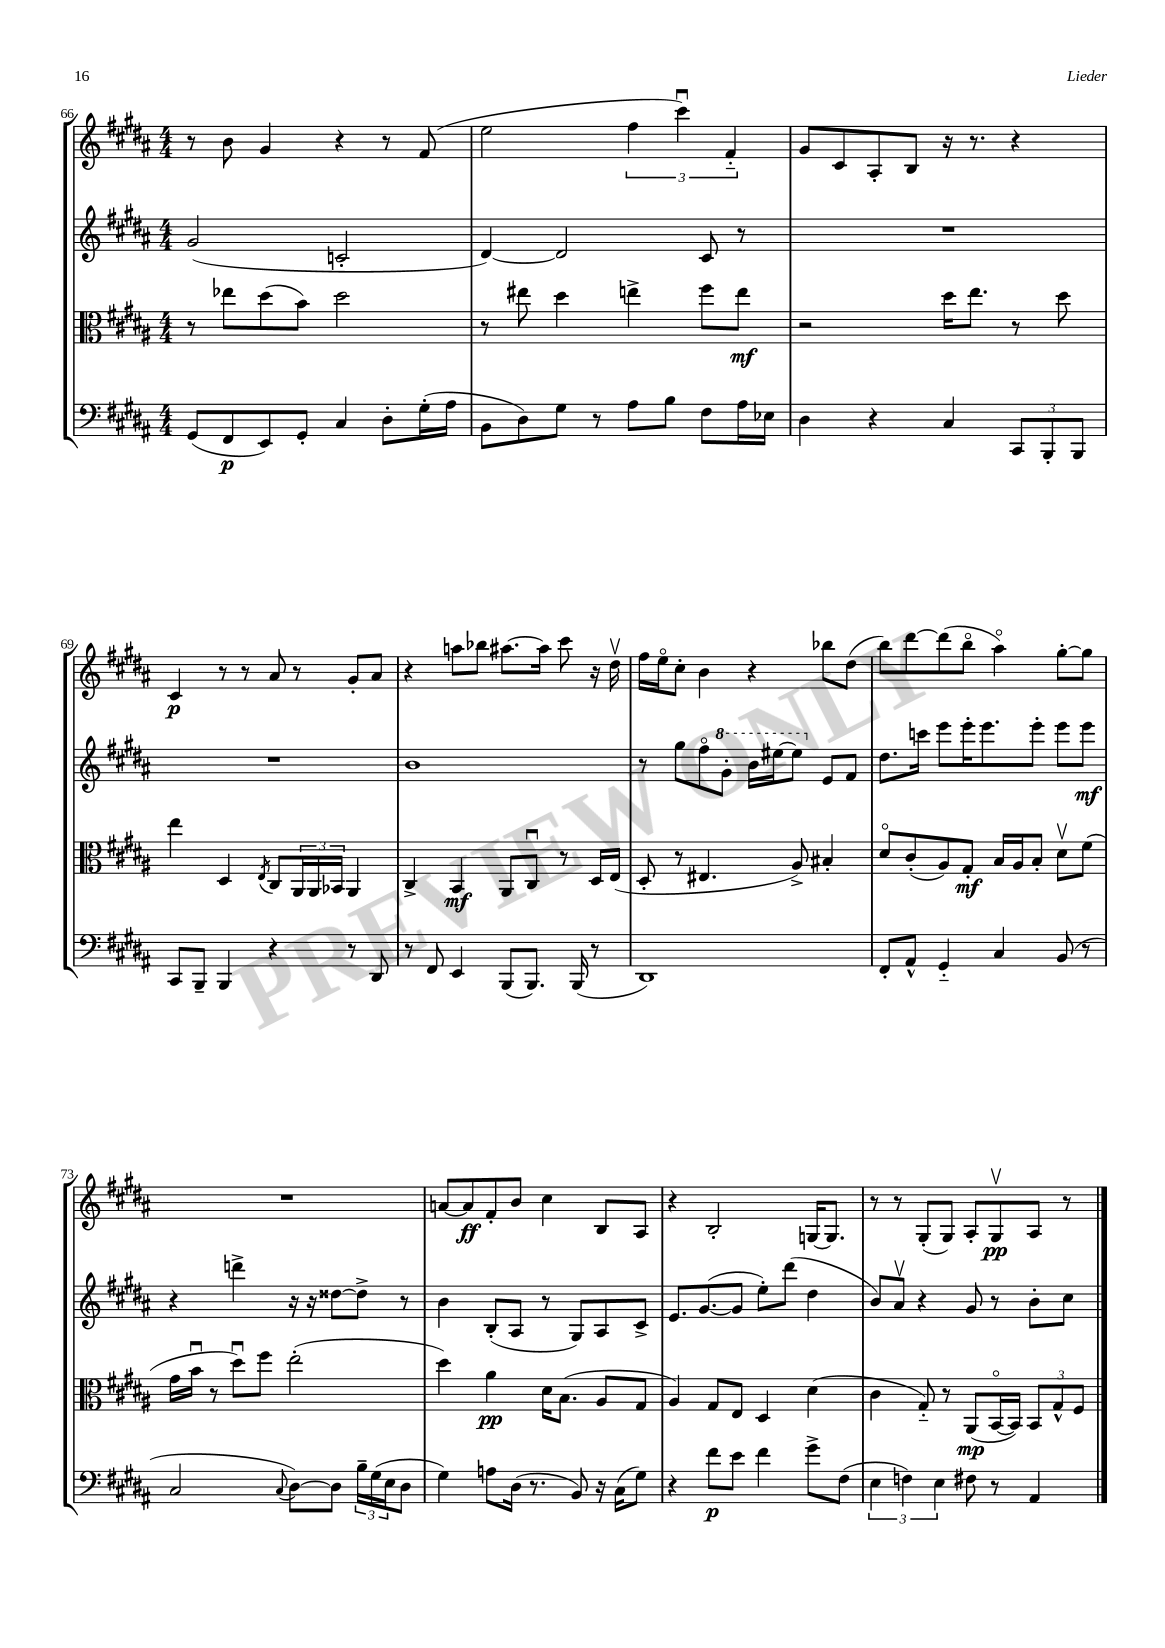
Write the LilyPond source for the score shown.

<<
\new StaffGroup <<
\new Staff = "s0" {
    \clef treble \key b \major \numericTimeSignature \time 4/4
    r8 b'8 gis'4 r4 r8 fis'8( |
    e''2 \tuplet 3/2 { fis''4 cis'''4\downbow) fis'4-_ } |
    gis'8 cis'8 ais8-. b8 r16 r8. r4 |
    cis'4\p r8 r8 ais'8 r8 gis'8-. ais'8 |
    r4 a''8 bes''8 ais''8.~ ais''16 cis'''8 r16 dis''16\upbow |
    fis''16 e''16\flageolet cis''8-. b'4 r4 bes''8 dis''8( |
    b''8) dis'''8~ dis'''8( b''8\flageolet ais''4\flageolet) gis''8~-. gis''8 |
    R1 |
    a'8~ a'8\ff fis'8-. b'8 cis''4 b8 ais8 |
    r4 b2-. g16~ g8. |
    r8 r8 gis8-.( gis8) ais8-. gis8\upbow\pp ais8 r8 \bar "|." |
}
\new Staff = "s1" {
    \clef treble \key b \major \numericTimeSignature \time 4/4
    gis'2( c'2-. |
    dis'4~) dis'2 cis'8 r8 |
    R1 |
    R1 |
    b'1 |
    r8 gis''8 fis''8\flageolet \ottava #1 gis''8-. b''16 eis'''16~ eis'''8 \ottava #0 e'8 fis'8 |
    dis''8. c'''16 e'''8 e'''16-. e'''8. e'''8-. e'''8 e'''8\mf |
    r4 d'''4-> r16 r16 disis''8~ disis''8-> r8 |
    b'4 b8-.( ais8 r8 gis8) ais8 cis'8-> |
    e'8. gis'8.~( gis'8 e''8-.) dis'''8( dis''4 |
    b'8) ais'8\upbow r4 gis'8 r8 b'8-. cis''8 \bar "|." |
}
\new Staff = "s2" {
    \clef alto \key b \major \numericTimeSignature \time 4/4
    r8 ees''8 dis''8( b'8) dis''2 |
    r8 eis''8 dis''4 e''4-> fis''8 e''8\mf |
    r2 dis''16 e''8. r8 dis''8 |
    e''4 dis4 \acciaccatura { e8 } cis8 \tuplet 3/2 { ais,16 ais,16 bes,16 } ais,4 |
    cis4-> b,4\mf ais,8 cis8\downbow r8 dis16 e16( |
    dis8-. r8 eis4. ais8->) bis4-. |
    dis'8\flageolet cis'8-.( ais8) gis8-.\mf b16 ais16 b8-. dis'8\upbow fis'8( |
    gis'16 b'16\downbow r8 dis''8\downbow) fis''8 e''2-.( |
    dis''4) ais'4\pp dis'16 b8.( ais8 gis8 |
    ais4) gis8 e8 dis4 dis'4( |
    cis'4 gis8-_) r8 ais,8\mp( b,16~\flageolet b,16) \tuplet 3/2 { b,8 gis8-^ fis8 } \bar "|." |
}
\new Staff = "s3" {
    \clef bass \key b \major \numericTimeSignature \time 4/4
    gis,8( fis,8\p e,8) gis,8-. cis4 dis8-. gis16-.( ais16 |
    b,8 dis8) gis8 r8 ais8 b8 fis8 ais16 ees16 |
    dis4 r4 cis4 \tuplet 3/2 { cis,8 b,,8-. b,,8 } |
    cis,8 b,,8-- b,,4 r4 r8 dis,8 |
    r8 fis,8 e,4 b,,8( b,,8.) b,,16( r8 |
    dis,1) |
    fis,8-. ais,8-^ gis,4-_ cis4 b,8( r8 |
    cis2 \appoggiatura { cis8 } dis8~) dis8 \tuplet 3/2 { b16-- gis16( e16 } dis8 |
    gis4) a8 dis16( r8. b,8) r16 cis16( gis8) |
    r4 fis'8\p e'8 fis'4 gis'8-> fis8( |
    \tuplet 3/2 { e4 f4) e4 } fis8 r8 ais,4 \bar "|." |
}
>>
>>
\layout { \context { \Score currentBarNumber = #66 } }
